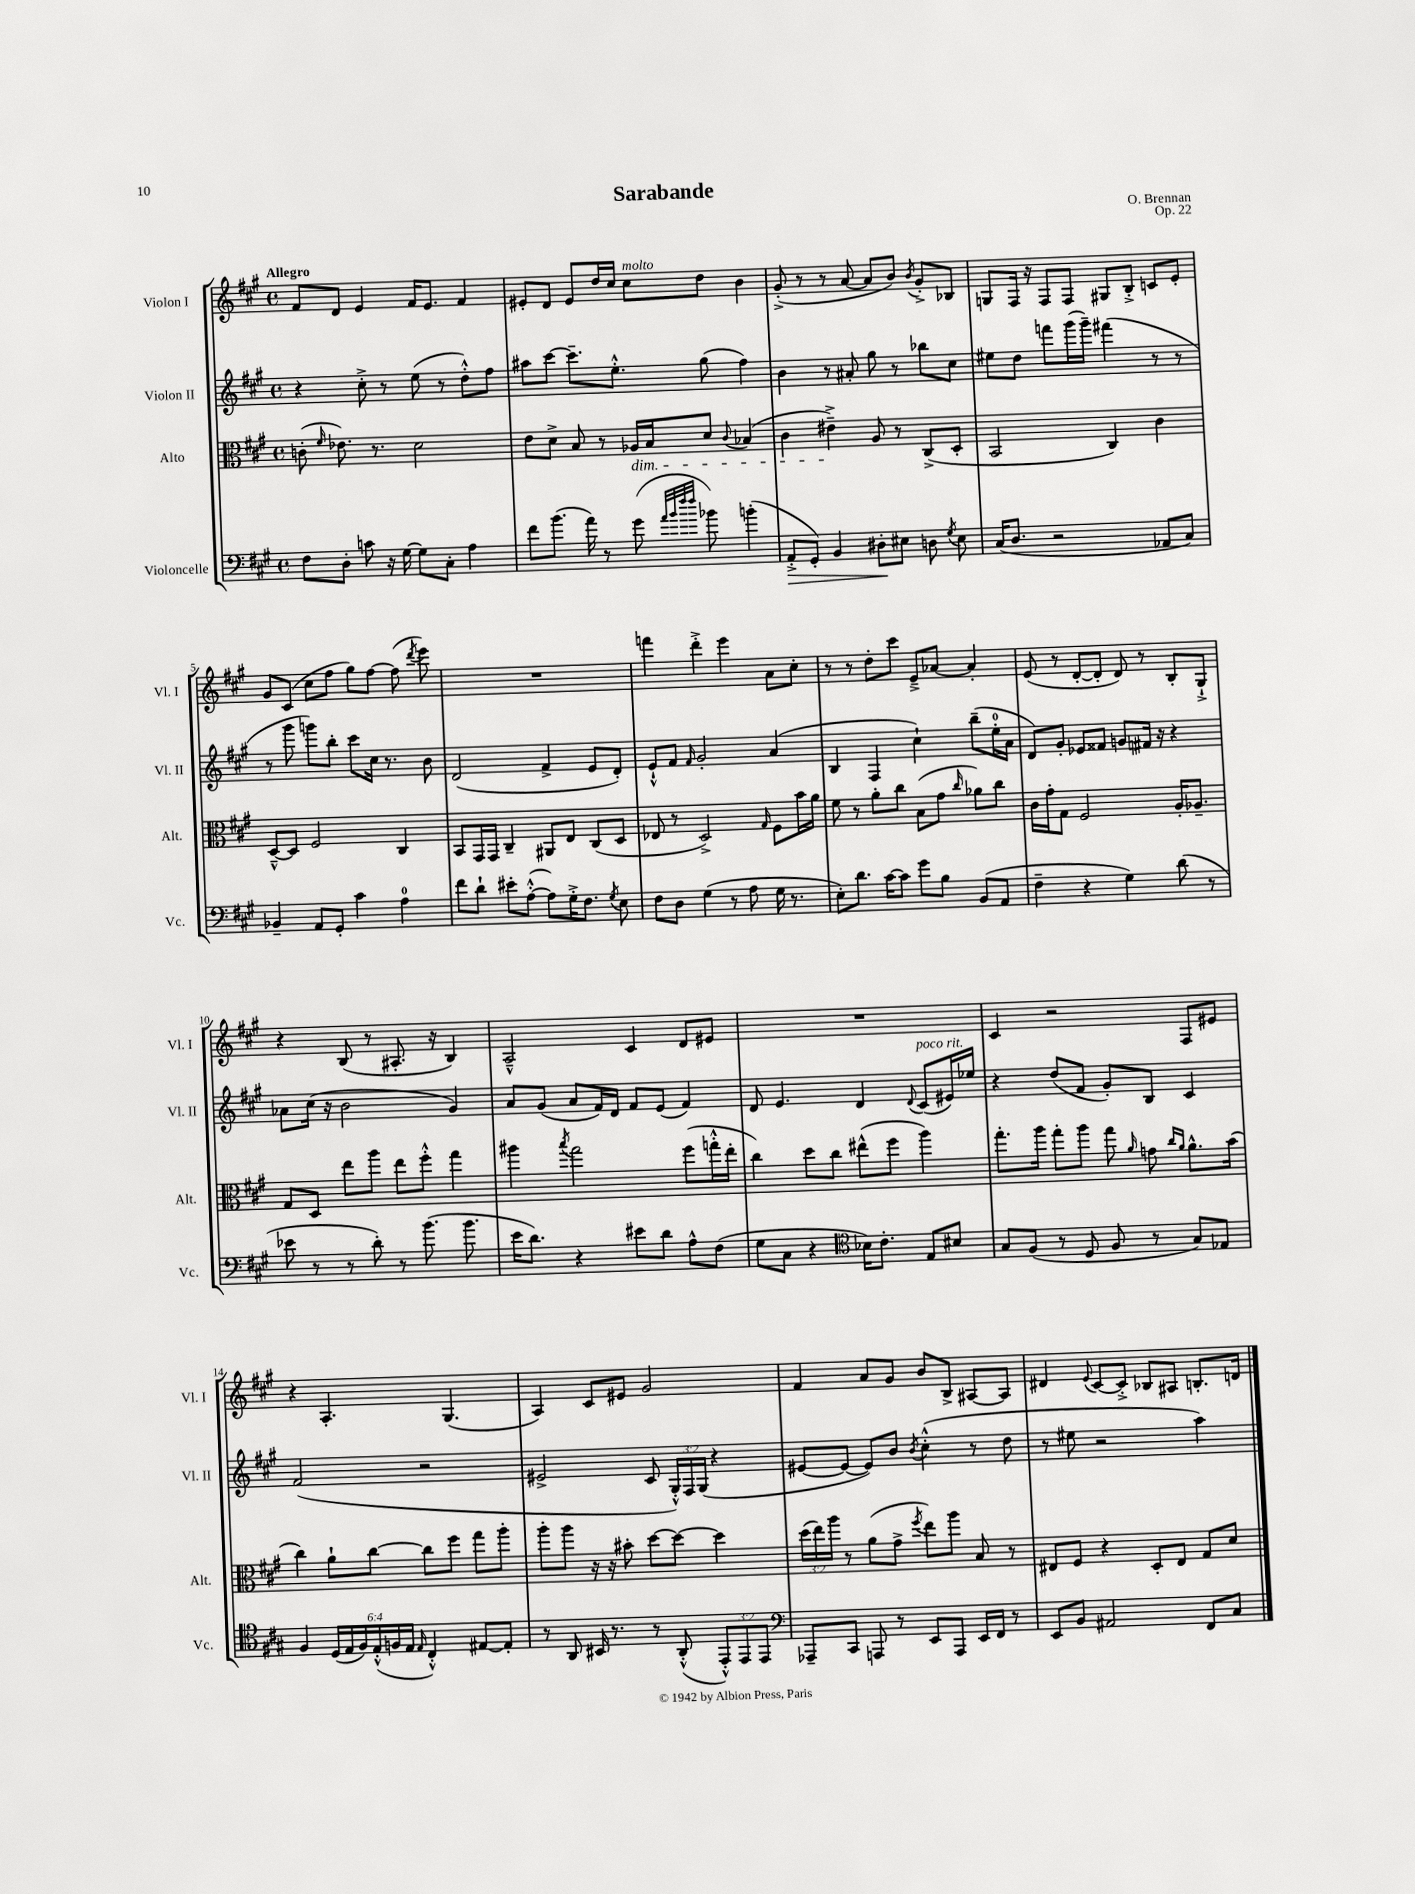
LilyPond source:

\header { title = "Sarabande" composer = "O. Brennan" opus = "Op. 22" }
<<
\new StaffGroup <<
\new Staff = "s0" \with { instrumentName = "Violon I" shortInstrumentName = "Vl. I" } {
    \clef treble \key a \major \defaultTimeSignature \time 4/4 \tempo "Allegro"
    \autoBeamOff fis'8[ d'8] e'4 fis'16[ e'8.] fis'4 |
    eis'8[-. d'8] eis'8[ d''16 cis''16] cis''8[^\markup { \italic "molto" } d''8] b'4 |
    gis'8-.->( r8 r8 a'8~ a'8[ b'8]) \acciaccatura { b'8 } gis'8[-.-> bes8] |
    g8[ fis16] r16 fis8[ fis8] gis8[ b8]-.-> c'8[ e'8]-. |
    gis'8[ cis'8]( cis''8[ fis''8] gis''8[) fis''8]~ fis''8( \acciaccatura { d'''8 } e'''8) |
    R1 |
    f'''4 d'''4-.-> e'''4 a'8[ cis''8]-. |
    r8 r8 d''8[-. cis'''8] e'8[---> aes'8]~ aes'4-. |
    e'8( r8 d'8[~-. d'8]-. d'8) r8 b8[-. gis8]-!-> |
    r4 b8( r8 ais8.-. r16 b4) |
    a2---^ cis'4 d'8[ eis'8] |
    R1 |
    cis'4 r2 fis8[ eis'8] |
    r4 a4.-. gis4.( |
    a4) cis'8[ eis'8] gis'2 |
    fis'4 a'8[ gis'8] b'8[ b8]-> ais8[~ ais8] |
    dis'4 \appoggiatura { e'8 } cis'8[~ cis'8]-.-> bes8[ ais8] b8.[-. d'16] \bar "|." |
}
\new Staff = "s1" \with { instrumentName = "Violon II" shortInstrumentName = "Vl. II" } {
    \clef treble \key a \major \defaultTimeSignature \time 4/4 \override Staff.TupletNumber.text = #tuplet-number::calc-fraction-text
    \autoBeamOff r4 cis''8-.-> r8 e''8( r8 d''8[-.-^) fis''8] |
    ais''8[ cis'''8]~ cis'''8.[-- e''8.]-.-^ gis''8( fis''4) |
    b'4 r8 ais'8-. gis''8 r8 bes''8[ cis''8] |
    eis''8[ d''8] f'''8[ gis'''16( gis'''16]--) fis'''4( r8 r8 |
    r8 gis'''8 g'''8[) b''8]-. cis'''8[ cis''16] r8. b'8 |
    d'2( fis'4-> e'8[ d'8]-.) |
    e'8[-!-^ fis'8] \grace { fis'16 } gis'2-. a'4( |
    b4 fis4 cis''4-!) b''8[--( e''16-0-. a'16] |
    d'8[) gis'8]-. ees'8[ fisis'8] g'8[ fis'16] r16 r4 |
    aes'8[ cis''16]( r16 b'2 gis'4) |
    a'8[ gis'8]( a'8[ fis'16) d'16] fis'8[ e'8]( fis'4) |
    d'8 e'4. d'4 \appoggiatura { d'8 } cis'8[^\markup { \italic "poco rit." }( eis'16) ees''16] |
    r4 d''8[( fis'8] gis'8[-.) b8] cis'4 |
    fis'2( r2 |
    eis'2-> cis'8 \tuplet 3/2 { gis16[-.-^) fis16 gis16]( } r4 |
    eis'8[~ eis'8]~ eis'8[) b'8] \acciaccatura { b'8 } cis''4-.-^( r8 d''8 |
    r8 eis''8 r2 a''4) \bar "|." |
}
\new Staff = "s2" \with { instrumentName = "Alto" shortInstrumentName = "Alt." } {
    \clef alto \key a \major \defaultTimeSignature \time 4/4 \override Staff.TupletNumber.text = #tuplet-number::calc-fraction-text
    \autoBeamOff c'8-.( \grace { fis'16 } ees'8.) r8. d'2 |
    e'8[ d'8]-> b8 r8 aes16[\dim b16 d'8] \appoggiatura { cis'8 } bes4( |
    cis'4 eis'4--->\!) a8 r8 cis8[->( d8]-. |
    b,2 cis4) cis'4 |
    d8[~---^ d8] fis2 cis4 |
    b,8[ gis,16 gis,16] cis4-- ais,8[ e8] cis8[( d8] |
    ees8 r8 d2->) \grace { gis16 } fis8[ b'16 a'16] |
    fis'8 r8 a'8[-. cis''8] b8[( gis'8] \grace { cis''16 } aes'8[) cis''8] |
    cis'16[ gis'16-. gis8] fis2 a16[-. aes8.]-- |
    gis8[ d8] e''8[ a''8] e''8[ fis''8]-.-^ gis''4 |
    ais''4 \acciaccatura { b''8 } gis''2 fis''8[( g''16-.-^ e''16]-. |
    cis''4) d''8[ cis''8] eis''8[-^( fis''8] a''4) |
    gis''8.[-. a''16] gis''8[-. a''8] gis''8 \grace { a'16 } g'8 \grace { cis''16[ a'16] } a'8.[-^ b'16]( |
    cis''4) a'8[-! cis''8]~ cis''8[ fis''8] gis''8[ a''8]-. |
    a''8[-. a''8] r16 r16 bis'8-. d''8[~ d''8]~ d''4 |
    \tuplet 3/2 { d''16[( e''16) a''16] } r8 a'8[( gis'8]-> \acciaccatura { fis''8 } e''8[) a''8] b8 r8 |
    eis8[ fis8] r4 d8[-. eis8] gis8[ d'8] \bar "|." |
}
\new Staff = "s3" \with { instrumentName = "Violoncelle" shortInstrumentName = "Vc." } {
    \clef bass \key a \major \defaultTimeSignature \time 4/4 \override Staff.TupletNumber.text = #tuplet-number::calc-fraction-text
    \autoBeamOff fis8[ d8]-. c'8 r16 gis16~ gis8[ cis8]-. a4 |
    fis'8[ b'8.]( a'16) r8 gis'8( \grace { a'32[ b'32 fis''32 fis''32] } bes'8) b'4-.( |
    a,8[-.->\> gis,8]-.) b,4 dis8[-.\! eis8] d8 \acciaccatura { gis8 } eis8 |
    cis16[( d8.] r2 aes,8[ cis8]) |
    bes,4-- a,8[ gis,8]-. cis'4 a4-0 |
    fis'8[ d'8]-! eis'8[-. a8]~-.-^( a8[) gis16-.-> fis8.] \acciaccatura { gis8 } e8 |
    fis8[ d8] gis4( r8 a8 gis16 r8. |
    e8[-.) d'8.] cis'16[~ cis'8] gis'8[ b8] b,8[( a,8] |
    fis4-- r4 gis4) d'8( r8 |
    ees'8 r8 r8 d'8-.) r8 b'8.( b'8. |
    e'16[ d'8.]) r4 eis'8[ d'8] a8[-^ fis8]( |
    gis8[ cis8] r4 \clef tenor bes16[) cis'8.]-. e8[ bis8] |
    gis8[ fis8]( r8 d8 fis8 r8 gis8[) ees8] |
    fis4 \tuplet 6/4 { d16[( e16 fis16) e16-.-^( f16 e16] } \grace { e16 } cis4-.-^) eis8[~ eis8]-. |
    r8 a,8 bis,16 r8. r8 a,8-.-^( \tuplet 3/2 { e,8[-.-^) e,8 e,8] } |
    \clef bass aes,,8[-- cis,8] a,,8 r8 e,8[ a,,8] e,16[ fis,16] r8 |
    e,8[ b,8] ais,2 fis,8[ cis8] \bar "|." |
}
>>
>>
